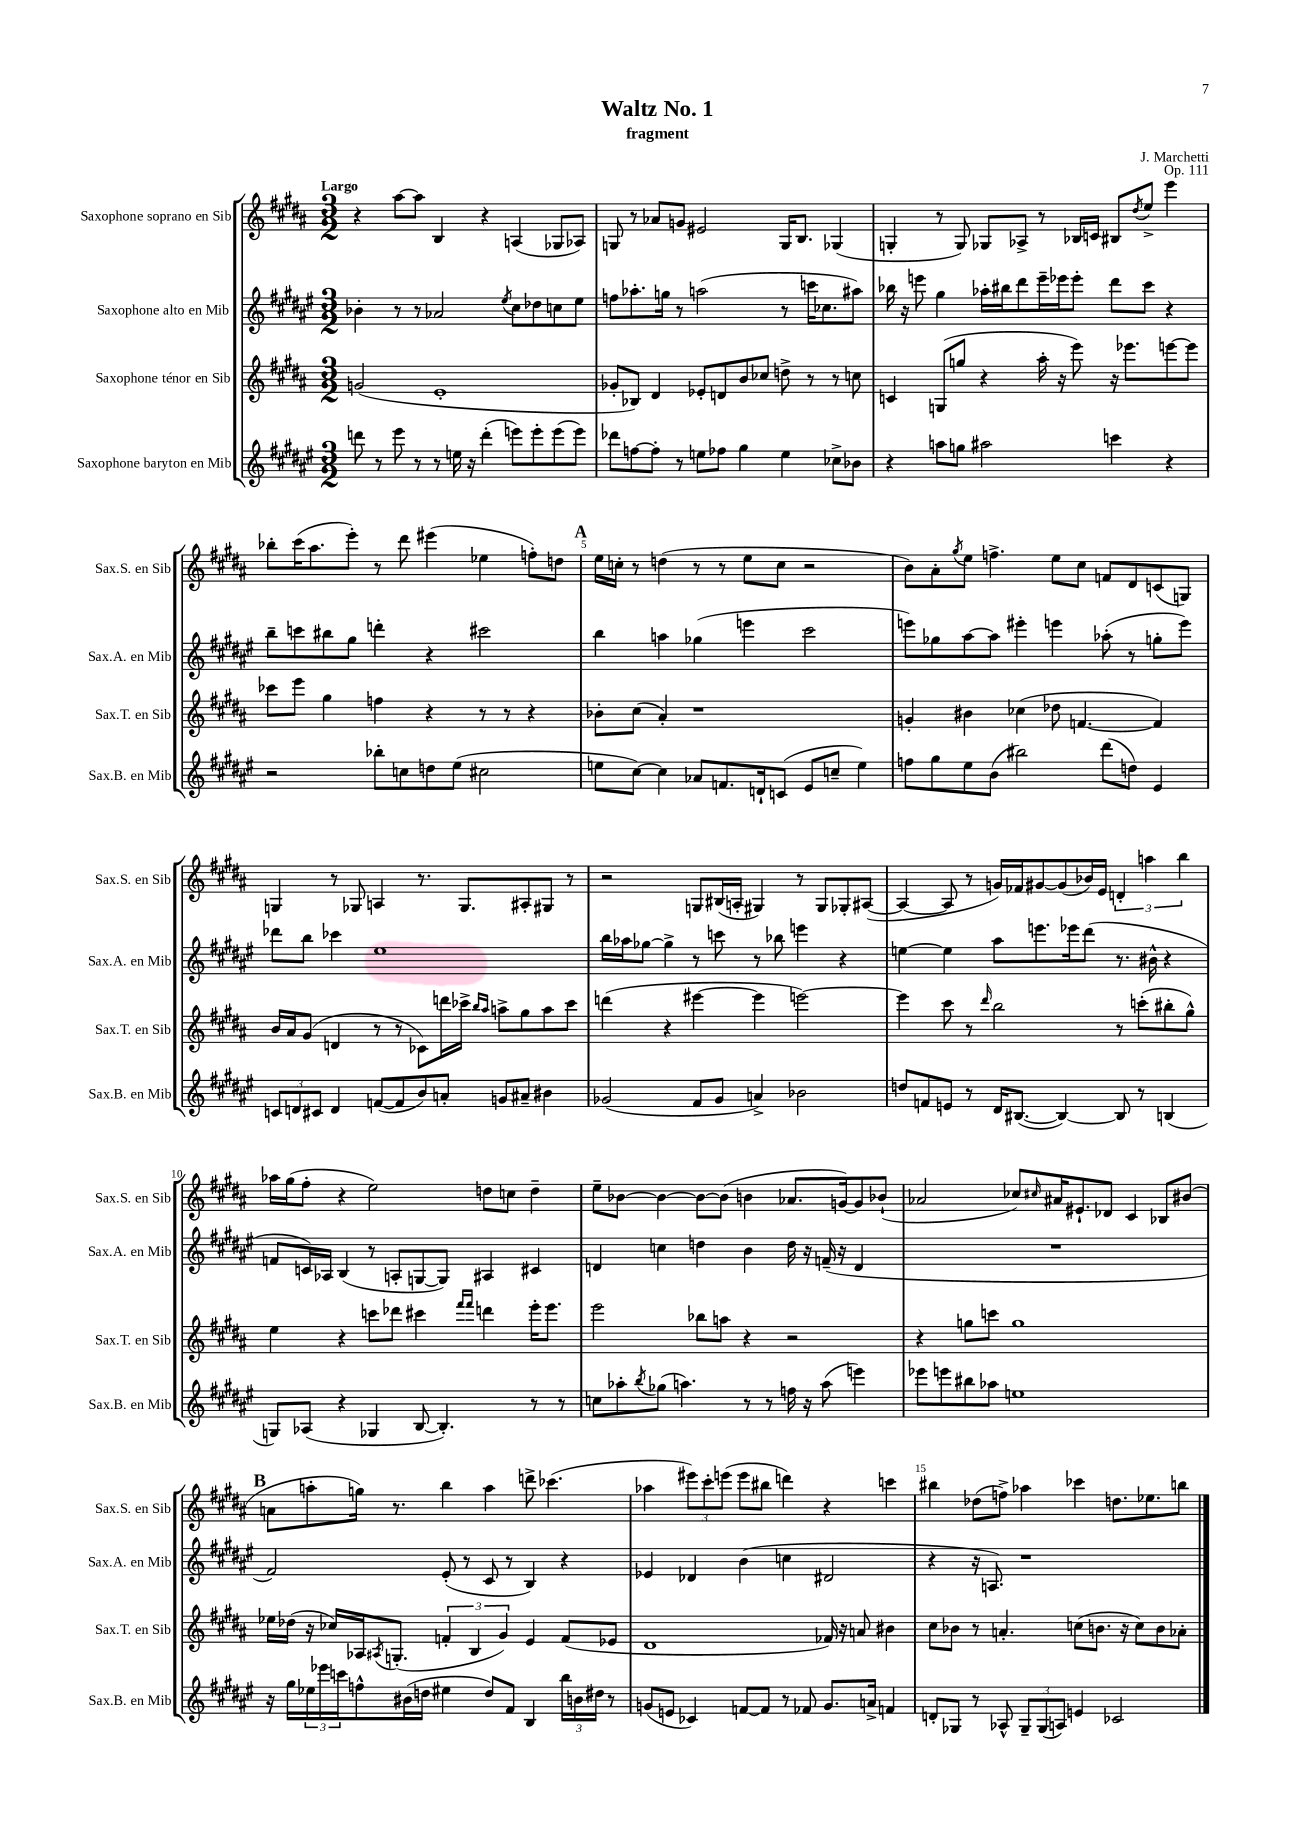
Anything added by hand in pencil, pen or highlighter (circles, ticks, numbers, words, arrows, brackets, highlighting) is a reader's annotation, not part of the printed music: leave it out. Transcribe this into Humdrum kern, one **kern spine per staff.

**kern	**kern	**kern	**kern
*staff4	*staff3	*staff2	*staff1
*clefG2	*clefG2	*clefG2	*clefG2
*k[f#c#g#d#a#e#]	*k[f#c#g#d#a#]	*k[f#c#g#d#a#e#]	*k[f#c#g#d#a#]
*M3/2	*M3/2	*M3/2	*M3/2
8ddd\	(2g/	4b-'\	4r
8r	.	.	.
8eee#\	.	8r	[8aa#\L
8r	.	8r	8aa#\]J
8r	1e'	2a-/	4B/
16ee\	.	.	.
16r	.	.	.
(4ddd'\	.	.	4r
.	.	8qee#/	.
8eee\L)	.	8cc#\L	(4A/
8eee'\	.	8dd-\	.
(8eee\	.	8cc\	8G-/L
8eee\J)	.	8ee#\J	8A-/J)
=	=	=	=
8ddd-\L	8g-'/L	8ff\L	8G/
[8ff\	8B-/J)	8.aa-'\	8r
8ff'\]J	4d#/	.	8a-/L
.	.	16gg\Jk	.
8r	.	8r	8g/J
8ee\L	8e-'/L	(2aa\	2e#/
8ff-\J	8d/	.	.
4gg#\	8b/	.	.
.	8cc-/J	.	.
4ee\	8dd^\	8r	16G/LK
.	.	.	8.B/J
.	8r	16ccc\LK	.
.	.	8.cc-\	.
8cc-^\L	8r	.	(4G-/
8b-\J	8cc\	8aa#\J)	.
=	=	=	=
4r	4c/	16bb-\	4G'/
.	.	16r	.
.	.	8eee\	.
8aa\L	(8G/L	4gg#\	8r
8gg\J	8gg/J	.	8G/)
2aa#\	4r	16aa-'\LL	8G-/L
.	.	16bb#\J	.
.	.	8ddd#\	8A-^/J
.	16aa#'\	16eee~\L	8r
.	16r	16eee-\J	.
.	8eee\)	8eee-'\J	16B-/LL
.	.	.	16c/JJ
4ccc\	16r	8ddd#\L	8B#/L
.	8.eee-\L	.	.
.	.	.	8qdd#/
.	.	8ccc#\J	8ee^/J
4r	[8eee\	4r	4eee\
.	8eee\]J	.	.
=	=	=	=
2r	8ccc-\L	8bb~\L	8bb-'\L
.	8eee\J	8ccc\	(16ccc#\K
.	.	.	8.aa#\
.	4gg#\	8bb#\	.
.	.	8gg#\J	8eee'\J)
8bb-'\L	4ff\	4ddd'\	8r
8cc\	.	.	8ddd#\
8dd\	4r	4r	(4eee#\
(8ee#\J	.	.	.
2cc#\	8r	2ccc#\	4ee-\
.	8r	.	.
.	4r	.	8ff'\L)
.	.	.	8dd\J
=	=	=	=
8ee\L	8b-'\L	4bb\	16ee\LL
.	.	.	16cc'\JJ
[8cc#\J)	(8cc#\J	.	8r
4cc#\]	4a#'/)	4aa\	(4dd\
8a-/L	1r	(4gg-\	8r
8.f/	.	.	8r
.	.	4eee\	8ee\L
16d`/k	.	.	.
(8c/J	.	.	8cc\J
8e#/L	.	2ccc#\	2r
8cc~/J	.	.	.
4ee\)	.	.	.
=	=	=	=
8ff\L	4g'/	8eee\L)	8b\L)
8gg#\	.	8gg-\	8a#'\
.	.	.	8qgg#/
8ee#\	4b#\	[8aa#\	8ee\J
(8b\J	.	8aa#\]J	4.ff^\
2bb#\)	(4cc-\	4eee#'\	.
.	8dd-\	4eee\	8ee\L
.	[4.f/	.	8cc#\J
(8ddd#\L	.	(8aa-'\	8f/L
8dd\J)	.	8r	8d#/
4e#/	4f/])	8gg'\L	(8c/
.	.	8eee\J)	8G/J)
=	=	=	=
12c/L	16b/LL	8ddd-\L	4G/
.	16a#/J	.	.
12d/	.	.	.
.	(8g#/J	8bb\J	.
12c#/J	.	.	.
4d/	4d/	4ccc-\	8r
.	.	.	8G-/
([8f/L	8r	1ee#	4A/
8f/]	8r	.	.
8b/)	8c-\L)	.	8.r
8a'/J	16ddd\L	.	.
.	16ccc-^\JJ	.	8.G-/L
.	16qqbb/LL	.	.
.	16qqaa#/JJ	.	.
8g/L	8aa^\L	.	.
8a#~/J	8gg#\	.	8A#'/
4b#\	8aa\	.	8G#/J
.	8ccc-\J	.	8r
=	=	=	=
(2g-/	(4ddd\	16bb\LL	2r
.	.	16aa-\J	.
.	.	[8gg-\J	.
.	4r	4gg-^\]	.
8f#/L	[4eee#\	8r	8G/L
8g-/J	.	8ccc\	(16B#/L
.	.	.	16A'/JJ
4a^/)	4eee#\]	8r	4G#/)
.	.	8bb-\	.
2b-\	[2eee\)	4eee\	8r
.	.	.	8G#/L
.	.	4r	8G-'/
.	.	.	([8A#/J
=	=	=	=
8dd/L	4eee\]	[4ee\	4A#/_
8f/	.	.	.
8e/J	8ccc#\	4ee\]	8A#/]
8r	8r	.	8r
.	16qqddd#/	.	.
16d#/LK	2bb\	8aa#\L	16g/LL)
([8.B#/J	.	.	16f-/J
.	.	8.eee\	[8g#/
4B#/_)	.	.	(8g#/]
.	.	16eee-\k	.
.	.	(8ddd#\J	16b-/L)
.	.	.	16e/JJ
8B#/]	8r	8.r	6d'/
8r	(8ccc'\L	.	.
.	.	.	6aa\
.	.	16b#^^\	.
(4B/	8bb#'\	4r	.
.	.	.	6bb\
.	8gg#^^\J)	.	.
=	=	=	=
8G/L)	4ee\	8f/L	16aa-\LL
.	.	.	(16gg#\J
(8A-/J	.	16c/L)	8ff#'\J
.	.	16A-/JJ	.
4r	4r	(4B/	4r
4G-/	8ccc\L	8r	2ee\)
.	8ddd-\J	8A'/L	.
[8B/	4ccc#\	[8G/	.
4.B'/])	.	8G/]J)	.
.	16qqfff#/LL	.	.
.	16qqfff#/JJ	.	.
.	4ddd\	4A#/	8dd\L
.	.	.	8cc\J
8r	16eee'\LK	4c#/	4dd~\
.	8.eee\J	.	.
8r	.	.	.
=	=	=	=
8cc\L	2eee\	4d/	8ee~\L
8aa-'\	.	.	[8b-\J
8qbb/	.	.	.
(8gg-\J	.	4cc\	4b-\_
4.aa\)	.	.	.
.	8bb-\L	4dd\	8b-\_L
.	8aa\J	.	(8b-\]J
8r	4r	4b\	4b\
8r	.	.	.
16ff\	2r	16dd\	8.a-/L
16r	.	16r	.
(8aa\	.	(16f~/	.
.	.	16r	[16g/k)
4eee\)	.	4d/	8g/]
.	.	.	(8b-`/J
=	=	=	=
8eee-\L	4r	1.r	2a-/
8eee\	.	.	.
8bb#\	8gg\L	.	.
8aa-\J	8ccc\J	.	.
1ee	1gg	.	8cc-/L)
.	.	.	16qqcc#/
.	.	.	16a#/K
.	.	.	8.e#`/
.	.	.	8d-/J
.	.	.	4c#/
.	.	.	8B-/L
.	.	.	(8b#/J
=	=	=	=
16r	16ee-\LL	2f#/)	8a\L
16gg#\LL	(16dd-\JJ	.	.
24ee-\	16r	.	8aa'\
24eee-\	.	.	.
.	16cc-/LL)	.	.
24ccc\J	.	.	.
8ff^^\	16A-/J	.	16gg\Jk)
.	8qA#/	.	.
.	(8.G'/J	.	8.r
(16b#\L	.	.	.
16dd\JJ	.	.	.
4ee#\	6f'/	(8e#'/	4bb\
.	.	8r	.
.	6B/	.	.
8dd/L)	.	8c#/	4aa\
.	6g#/)	.	.
8f#/J	.	8r	.
4B/	4e/	4B/)	8ddd^\
.	.	.	(4.ccc-\
24bb\LL	(8f/L	4r	.
24b\	.	.	.
24dd#\JJ	.	.	.
8r	8e-/J	.	.
=	=	=	=
(8g/L	1d#	4e-/	4aa-\
8e/J	.	.	.
4c-/)	.	4d-/	12eee#\L)
.	.	.	12ccc#'\
.	.	.	(12eee\J
[8f/L	.	(4b\	8eee\L
8f/]J	.	.	8bb#\J
8r	.	4cc\	4ddd\)
8f-/	.	.	.
8.g/L	16f-/)	2d#/	4r
.	16r	.	.
.	8a/	.	.
16a^/Jk	.	.	.
4f/	4b#\	.	4ccc\
=	=	=	=
8d'/L	8cc#\L	4r	4bb#\
8G-/J	8b-\J	.	.
8r	8r	16r	(8dd-\L
.	.	8.A/)	.
8A-^^/	4.a'/	.	8ff^\J)
12G-~/L	.	1r	4aa-\
(12G-/	.	.	.
12A/J)	.	.	.
4e/	(8cc\L	.	4ccc-\
.	8.b\J	.	.
2c-/	.	.	8.dd\L
.	16r	.	.
.	8cc\L)	.	.
.	.	.	8.ee-\
.	8b\	.	.
.	8a-'\J	.	8bb\J
==	==	==	==
*-	*-	*-	*-
